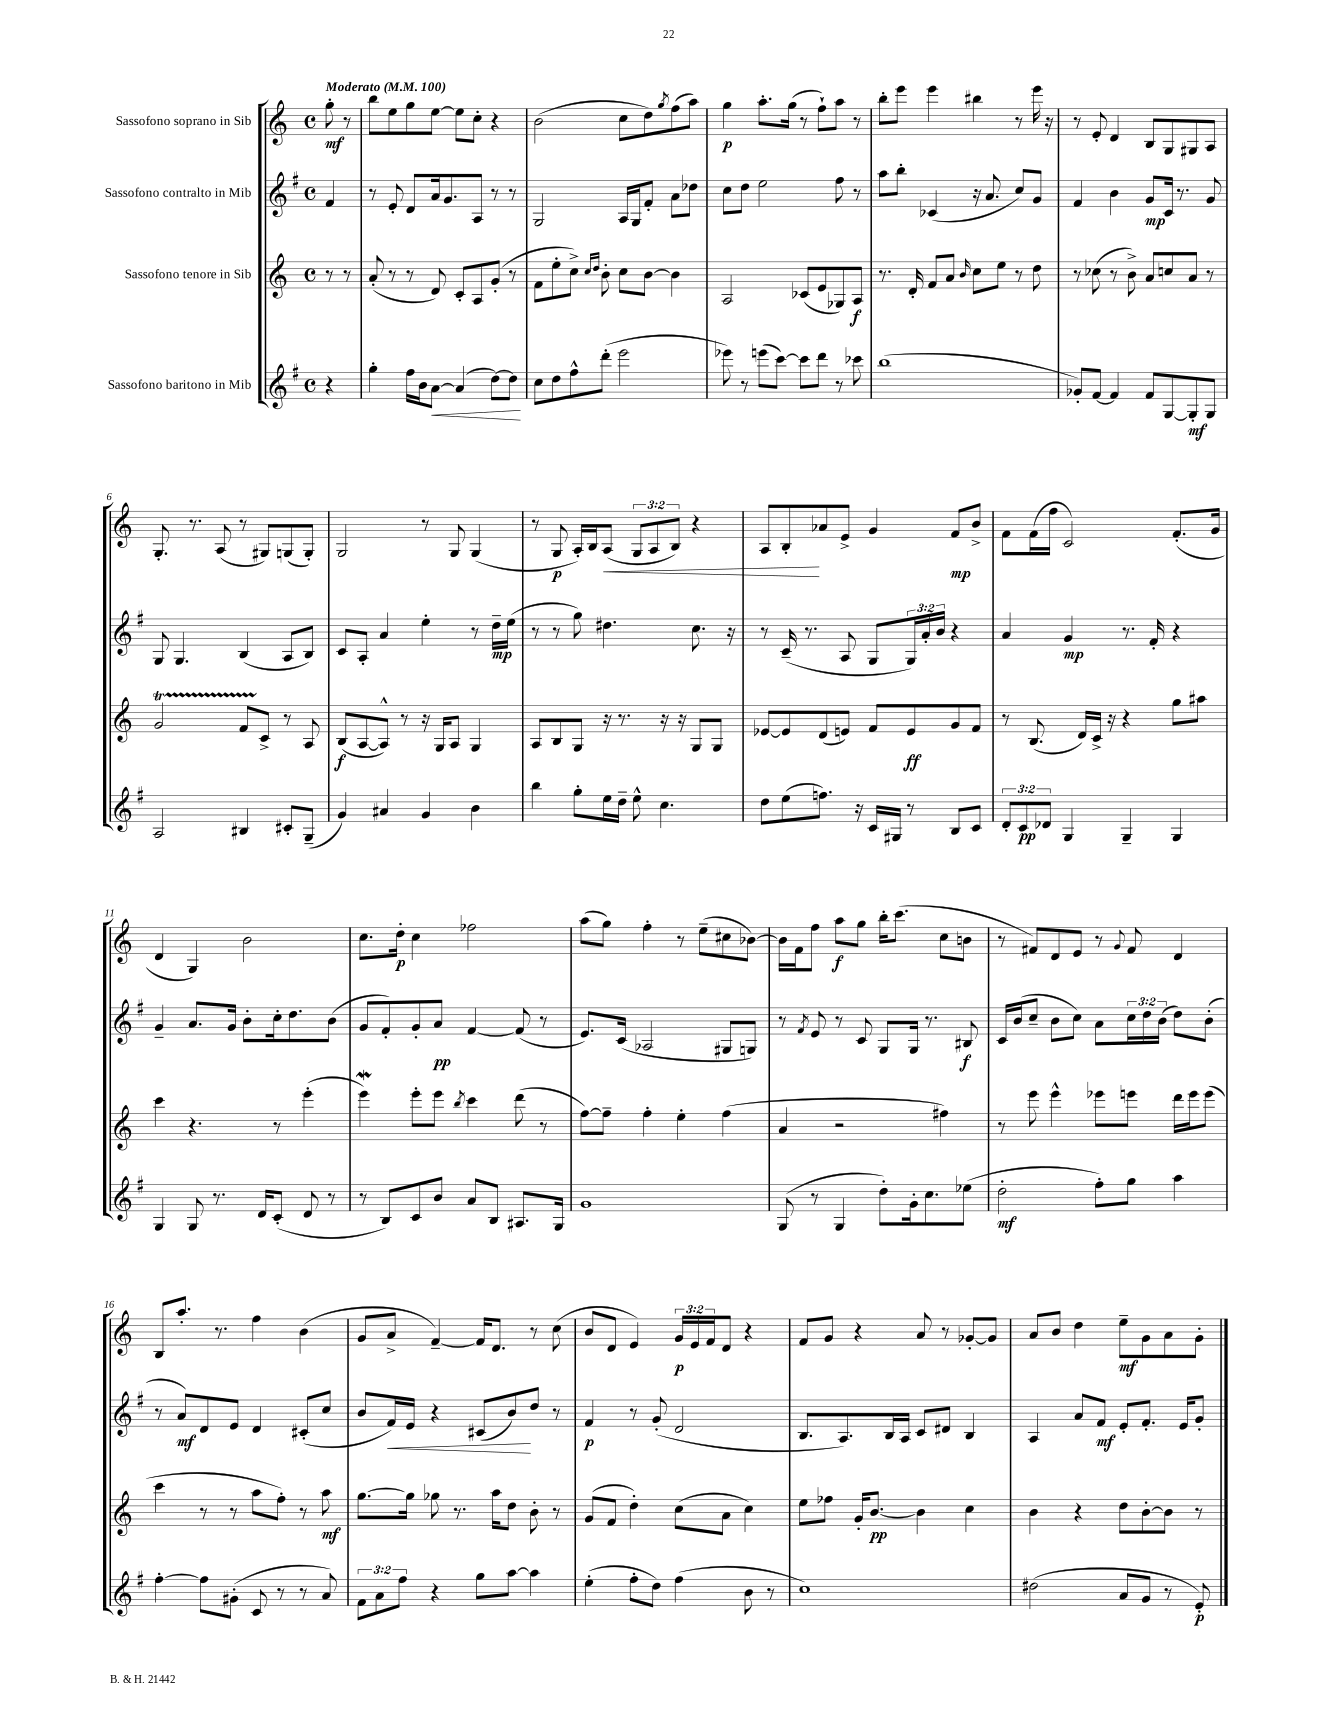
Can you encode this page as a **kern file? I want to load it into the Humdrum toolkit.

**kern	**dynam	**kern	**dynam	**kern	**dynam	**kern	**dynam
*part4	*part4	*part3	*part3	*part2	*part2	*part1	*part1
*staff4	*staff4	*staff3	*staff3	*staff2	*staff2	*staff1	*staff1
*I"Sassofono baritono in Mib	*	*I"Sassofono tenore in Sib	*	*I"Sassofono contralto in Mib	*	*I"Sassofono soprano in Sib	*
*clefG2	*	*clefG2	*	*clefG2	*	*clefG2	*
*k[f#]	*	*k[]	*	*k[f#]	*	*k[]	*
*M4/4	*	*M4/4	*	*M4/4	*	*M4/4	*
*met(c)	*	*met(c)	*	*met(c)	*	*met(c)	*
*MM100	*	*MM100	*	*MM100	*	*MM100	*
=	=	=	=	=	=	=	=
!	!	!	!	!	!	!LO:TX:a:B:t=Moderato	!
4r	.	8r	.	4f#/	.	8gg'\	mf
.	.	8r	.	.	.	8r	.
=1	=1	=1	=1	=1	=1	=1	=1
4gg'\	.	(8a'/	.	8r	.	8bb\L	.
.	.	8r	.	8e'/	.	8ee\	.
16ff#\LL	.	8r	.	8d/L	.	8gg\	.
16b\J	.	.	.	.	.	.	.
!	!LO:HP:b	!	!	!	!	!	!
[8a\J	<	8d/)	.	16a/k	.	[8ee\J	.
.	.	.	.	8.g/	.	.	.
(4a/]	.	8c'/L	.	.	.	8ee\L]	.
.	.	8A/	.	8A/J	.	8cc'\J	.
[8dd\L)	.	(8g'/J	.	8r	.	4r	.
8dd\J]	.	8r	.	8r	.	.	.
.	[	.	.	.	.	.	.
=2	=2	=2	=2	=2	=2	=2	=2
8cc\L	.	8f\L	.	2G/	.	(2b\	.
8dd\	.	8ee'\	.	.	.	.	.
8ff#^^\	.	8cc^\J)	.	.	.	.	.
.	.	16qqcc/LL	.	.	.	.	.
.	.	16qqdd/JJ	.	.	.	.	.
(8ddd'\J	.	8b'\	.	.	.	.	.
2eee\	.	8cc\L	.	16A/LL	.	8cc\L	.
.	.	.	.	16G/J	.	.	.
.	.	[8b\J	.	8f#'/J	.	8dd\)	.
.	.	.	.	.	.	8qgg/	.
.	.	4b\]	.	8a\L	.	(8ff\	.
.	.	.	.	8dd-X\J	.	8aa\J)	.
=3	=3	=3	=3	=3	=3	=3	=3
8eee-X\)	.	2A/	.	8cc\L	.	4gg\	p
8r	.	.	.	8dd\J	.	.	.
(8eeen\L	.	.	.	2ee\	.	8.aa'\L	.
[8ccc\J)	.	.	.	.	.	.	.
.	.	.	.	.	.	(16gg\Jk	.
8ccc\L]	.	(8c-X/L	.	.	.	8r	.
8ddd\J	.	8e/	.	.	.	8ff`\L)	.
8r	.	8G-X/)	.	8ff#\	.	8aa\J	.
8ccc-X\	.	8A/J	f	8r	.	8r	.
=4	=4	=4	=4	=4	=4	=4	=4
(1bb	.	8.r	.	8aa\L	.	8bb'\L	.
.	.	.	.	8bb'\J	.	8eee\J	.
.	.	16d'/	.	.	.	.	.
.	.	8f/L	.	(4c-X/	.	4eee\	.
.	.	8a/J	.	.	.	.	.
.	.	16qqb/	.	.	.	.	.
.	.	8cc\L	.	16r	.	4bb#X\	.
.	.	.	.	8.a/	.	.	.
.	.	8ee\J	.	.	.	.	.
.	.	8r	.	8cc/L)	.	8r	.
.	.	8dd\	.	8g/J	.	16eee\	.
.	.	.	.	.	.	16r	.
=5	=5	=5	=5	=5	=5	=5	=5
8g-X'/L)	.	8r	.	4f#/	.	8r	.
[8f#/J	.	(8cc-X\	.	.	.	8e'/	.
4f#/]	.	8r	.	4b\	.	4d/	.
.	.	8b^\)	.	.	.	.	.
8f#/L	.	8a/L	.	8g/L	mp	8B/L	.
[8G/	.	8ccn/	.	16c/Jk	.	8G/	.
.	.	.	.	8.r	.	.	.
8G'/]	mf	8a/J	.	.	.	8G#X/	.
8G/J	.	8r	.	8g/	.	8A/J	.
!!LO:LB:g=z
=6	=6	=6	=6	=6	=6	=6	=6
2A/	.	2gT/	.	8G/	.	8.G'/	.
.	.	.	.	4.G/	.	.	.
.	.	.	.	.	.	8.r	.
.	.	.	.	.	.	(8A/	.
4B#X/	.	8fTTT/L	.	(4B/	.	8r	.
.	.	8c^/J	.	.	.	8G#X/L)	.
8c#X'/L	.	8r	.	8A/L	.	(8Gn/	.
(8G~/J	.	8A/	.	8B/J)	.	8G'/J)	.
=7	=7	=7	=7	=7	=7	=7	=7
4g/)	.	(8B/L	f	8c/L	.	2G/	.
.	.	[8A/	.	8A'/J	.	.	.
4a#X/	.	8A^^/J])	.	4a/	.	.	.
.	.	8r	.	.	.	.	.
4g/	.	16r	.	4ee'\	.	8r	.
.	.	16G/KL	.	.	.	.	.
.	.	8A/J	.	.	.	8G/	.
4b\	.	4G/	.	8r	.	(4G/	.
.	.	.	.	16dd~\LL	mp	.	.
.	.	.	.	(16ee\JJ	.	.	.
=8	=8	=8	=8	=8	=8	=8	=8
4bb\	.	8A/L	.	8r	.	8r	.
.	.	8B/	.	8r	.	8G/	p
8gg'\L	.	8G/J	.	8gg\)	.	16A'/LL)	.
.	.	.	.	.	.	16B/J	.
!	!	!	!	!	!	!	!LO:HP:b
16ee\L	.	16r	.	4.dd#X\	.	(8A/J	<
16dd~\JJ	.	8.r	.	.	.	.	.
8ee^^\	.	.	.	.	.	12G/L	.
.	.	.	.	.	.	12A/	.
4.cc\	.	16r	.	.	.	.	.
.	.	.	.	.	.	12B/J)	.
.	.	16r	.	.	.	.	.
.	.	8G/L	.	8.cc\	.	4r	.
.	.	8G/J	.	.	.	.	.
.	.	.	.	16r	.	.	.
=9	=9	=9	=9	=9	=9	=9	=9
8dd\L	.	[8e-X/L	.	8r	.	8A/L	.
(8ee\	.	8e-/]	.	(16c~/	.	8B'/	.
.	.	.	.	8.r	.	.	.
8.ffn\J)	.	(8d/	.	.	.	8a-X/	[
.	.	8en/J)	.	8A/	.	8e^/J	.
16r	.	.	.	.	.	.	.
16c/LL	.	8f/L	.	8G/L	.	4g/	.
16G#X/JJ	.	.	.	.	.	.	.
8r	.	8e/	ff	24G/L)	.	.	.
.	.	.	.	24a'/	.	.	.
.	.	.	.	24b/JJ	.	.	.
8B/L	.	8g/	.	4r	.	8f/L	mp
8c/J	.	8f/J	.	.	.	8b^/J	.
=10	=10	=10	=10	=10	=10	=10	=10
12d'/L	.	8r	.	4a/	.	8f\L	.
12c/	pp	.	.	.	.	.	.
.	.	(8.B/	.	.	.	(16f\L	.
12d-X/J	.	.	.	.	.	.	.
.	.	.	.	.	.	16ff\JJ	.
4G/	.	.	.	4g/	mp	2c/)	.
.	.	16d/LL)	.	.	.	.	.
.	.	16c^/JJ	.	.	.	.	.
.	.	16r	.	.	.	.	.
4G~/	.	4r	.	8.r	.	.	.
.	.	.	.	16f#'/	.	.	.
4G/	.	8gg\L	.	4r	.	(8.f'/L	.
.	.	8aa#X\J	.	.	.	.	.
.	.	.	.	.	.	16g/Jk	.
!!LO:LB:g=z
=11	=11	=11	=11	=11	=11	=11	=11
4G/	.	4ccc\	.	4g~/	.	4d/	.
8G/	.	4.r	.	8.a/L	.	4G/)	.
8.r	.	.	.	.	.	.	.
.	.	.	.	16g/Jk	.	.	.
.	.	.	.	8b'\L	.	2b\	.
16d/KL	.	.	.	.	.	.	.
(8c'/J	.	8r	.	16cc'\k	.	.	.
.	.	.	.	8.dd\	.	.	.
8d/	.	(4eee'\	.	.	.	.	.
8r	.	.	.	(8b\J	.	.	.
=12	=12	=12	=12	=12	=12	=12	=12
8r	.	4eeeW\)	.	8g/L	.	8.cc\L	.
8B/L)	.	.	.	8f#'/)	.	.	.
.	.	.	.	.	.	16dd'\Jk	p
8c/	.	8eee'\L	.	8g'/	.	4cc\	.
8b/J	.	8eee\J	.	8a/J	pp	.	.
.	.	8qbb/	.	.	.	.	.
8a/L	.	4ccc\	.	[4f#/	.	2ff-X\	.
8B/J	.	.	.	.	.	.	.
8.A#X/L	.	(8ddd\	.	(8f#/]	.	.	.
.	.	8r	.	8r	.	.	.
16G/Jk	.	.	.	.	.	.	.
=13	=13	=13	=13	=13	=13	=13	=13
1g	.	[8ff\L)	.	8.e/L)	.	(8aa\L	.
.	.	8ff~\J]	.	.	.	8gg\J)	.
.	.	.	.	(16c/Jk	.	.	.
.	.	4ff'\	.	2A-X/	.	4ff'\	.
.	.	4ee'\	.	.	.	8r	.
.	.	.	.	.	.	(8ee~\L	.
.	.	(4ff\	.	8G#X/L	.	8cc#X\	.
.	.	.	.	8Gn/J)	.	[8b-X\J)	.
=14	=14	=14	=14	=14	=14	=14	=14
(8G/	.	4a/	.	8r	.	16b-\LL]	.
.	.	.	.	.	.	16f\J	.
.	.	.	.	8qf#/	.	.	.
8r	.	.	.	8e/	.	8ff\J	.
4G/	.	2r	.	8r	.	8aa\L	f
.	.	.	.	8c/	.	8gg\J	.
8dd'\L)	.	.	.	8G/L	.	16bb'\KL	.
.	.	.	.	.	.	(8.ccc\J	.
16g'\k	.	.	.	16G/Jk	.	.	.
8.cc\	.	.	.	8.r	.	.	.
.	.	4ff#X\)	.	.	.	8cc\L	.
(8ee-X\J	.	.	.	8B#X/	f	8bn\J	.
=15	=15	=15	=15	=15	=15	=15	=15
2dd'\	mf	8r	.	16c/LL	.	8r	.
.	.	.	.	(16b/J	.	.	.
.	.	8eee\	.	8cc~/J	.	8f#X/L)	.
.	.	4eee^^\	.	8b\L	.	8d/	.
.	.	.	.	8cc\J)	.	8e/J	.
8ff#'\L)	.	8eee-X\L	.	8a\L	.	8r	.
.	.	.	.	.	.	8qqg/	.
8gg\J	.	8eeen\J	.	24cc\L	.	8f#/	.
.	.	.	.	24dd\	.	.	.
.	.	.	.	(24b\JJ	.	.	.
4aa\	.	16ddd\LL	.	8dd\L)	.	4d/	.
.	.	16eee\J	.	.	.	.	.
.	.	(8eee\J	.	(8b'\J	.	.	.
!!LO:LB:g=z
=16	=16	=16	=16	=16	=16	=16	=16
[4ff#'\	.	4ccc\	.	8r	.	8B/L	.
.	.	.	.	8a/L)	mf	8.aa'/J	.
8ff#\L]	.	8r	.	8d/	.	.	.
.	.	.	.	.	.	8.r	.
(8g#X'\J	.	8r	.	8e/J	.	.	.
8c/	.	8aa\L	.	4d/	.	4ff\	.
8r	.	8ff'\J)	.	.	.	.	.
8r	.	8r	.	(8c#X'/L	.	(4b\	.
8a/)	.	8aa\	mf	8cc/J	.	.	.
=17	=17	=17	=17	=17	=17	=17	=17
12f#\L	.	[8.gg\L	.	8b/L	.	8g/L	.
12a\	.	.	.	.	.	.	.
!	!	!	!	!	!LO:HP:b	!	!
.	.	.	.	16f#/L)	<	8a^/J	.
12ff#\J	.	.	.	.	.	.	.
.	.	16gg\Jk]	.	16e/JJ	.	.	.
4r	.	8gg-X\	.	4r	.	[4f~/)	.
.	.	8.r	.	.	.	.	.
8gg\L	.	.	.	(8c#X/L	.	16f/KL]	.
.	.	16aa\KL	.	.	.	8.d/J	.
[8aa\J	.	8dd\J	.	8b/)	.	.	.
4aa\]	.	8b'\	.	8dd/J	[	8r	.
.	.	8r	.	8r	.	(8cc\	.
=18	=18	=18	=18	=18	=18	=18	=18
(4ee'\	.	(8g/L	.	4f#/	p	8b/L	.
.	.	8f/J	.	.	.	8d/J	.
8ff#'\L	.	4dd'\)	.	8r	.	4e/)	.
8dd\J)	.	.	.	(8g'/	.	.	.
(4ff#\	.	(8cc\L	.	2d/	.	24g/LL	p
.	.	.	.	.	.	24e/	.
.	.	.	.	.	.	24f/J	.
.	.	8a\J	.	.	.	8d/J	.
8b\	.	4cc\)	.	.	.	4r	.
8r	.	.	.	.	.	.	.
=19	=19	=19	=19	=19	=19	=19	=19
1cc)	.	8ee\L	.	8.B/L	.	8f/L	.
.	.	8ff-X\J	.	.	.	8g/J	.
.	.	.	.	8.A/)	.	.	.
.	.	16g'/KL	.	.	.	4r	.
.	.	[8.b/J	pp	.	.	.	.
.	.	.	.	16B/L	.	.	.
.	.	.	.	16A/JJ	.	.	.
.	.	4b\]	.	8c/L	.	8a/	.
.	.	.	.	8d#X/J	.	8r	.
.	.	4cc\	.	4B/	.	[8g-X'/L	.
.	.	.	.	.	.	8g-/J]	.
=20	=20	=20	=20	=20	=20	=20	=20
(2dd#X\	.	4b\	.	4A/	.	8a/L	.
.	.	.	.	.	.	8b/J	.
.	.	4r	.	8a/L	.	4dd\	.
.	.	.	.	8f#/J	mf	.	.
8a/L	.	8dd\L	.	8e'/L	.	8ee~\L	mf
8g/J	.	[8b'\	.	8.f#'/J	.	8g\	.
8r	.	8b\J]	.	.	.	8a\	.
.	.	.	.	16e/KL	.	.	.
8e'/)	p	8r	.	8g'/J	.	8g'\J	.
==	==	==	==	==	==	==	==
*-	*-	*-	*-	*-	*-	*-	*-
